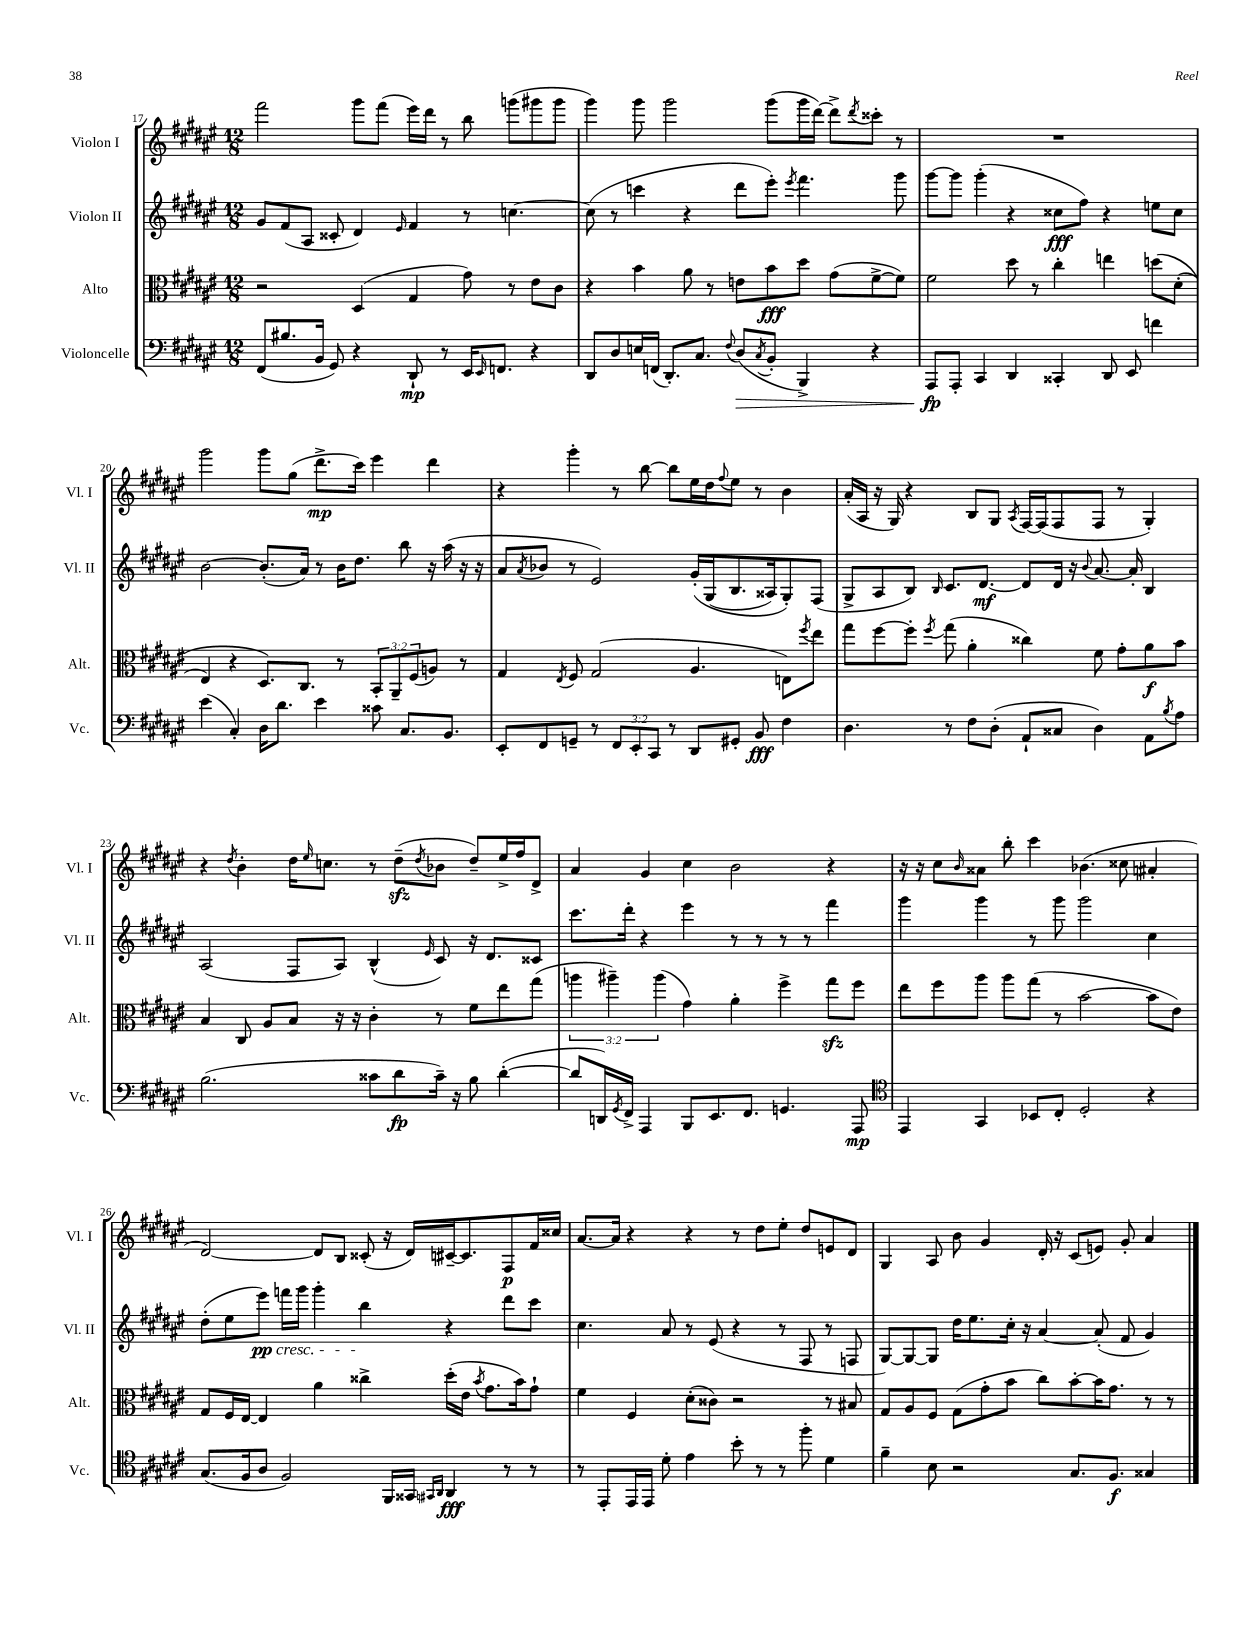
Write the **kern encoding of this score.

**kern	**dynam	**kern	**dynam	**kern	**dynam	**kern	**dynam
*part4	*part4	*part3	*part3	*part2	*part2	*part1	*part1
*staff4	*staff4	*staff3	*staff3	*staff2	*staff2	*staff1	*staff1
*I"Violoncelle	*	*I"Alto	*	*I"Violon II	*	*I"Violon I	*
*I'Vc.	*	*I'Alt.	*	*I'Vl. II	*	*I'Vl. I	*
*clefF4	*	*clefC3	*	*clefG2	*	*clefG2	*
*k[f#c#g#d#a#e#]	*	*k[f#c#g#d#a#e#]	*	*k[f#c#g#d#a#e#]	*	*k[f#c#g#d#a#e#]	*
*M12/8	*	*M12/8	*	*M12/8	*	*M12/8	*
=17	=17	=17	=17	=17	=17	=17	=17
(8FF#/L	.	2r	.	8g#/L	.	2fff#\	.
8.B#X/	.	.	.	(8f#/	.	.	.
.	.	.	.	8A#/J	.	.	.
16BB/Jk	.	.	.	.	.	.	.
8GG#/)	.	.	.	8c##X'/	.	.	.
4r	.	(4D#/	.	4d#/)	.	8ggg#\L	.
.	.	.	.	.	.	(8fff#\J	.
.	.	.	.	16qqe#/	.	.	.
8DD#`/	mp	4G#/	.	4f#/	.	16eee#\LL)	.
.	.	.	.	.	.	16ddd#\JJ	.
8r	.	.	.	.	.	8r	.
16EE#/KL	.	8g#\)	.	8r	.	8bb\	.
16qqEE#/	.	.	.	.	.	.	.
8.FFn/J	.	.	.	.	.	.	.
.	.	8r	.	[4.ccn\	.	(8gggn\L	.
4r	.	8e#\L	.	.	.	8ggg#X\	.
.	.	8c#\J	.	.	.	8ggg#\J	.
=18	=18	=18	=18	=18	=18	=18	=18
8DD#/L	.	4r	.	(8cc\]	.	4ggg#\)	.
8D#/	.	.	.	8r	.	.	.
16En/L	.	4b\	.	4cccn\	.	8ggg#\	.
(16FFn/JJ	.	.	.	.	.	.	.
8.DD#'/L)	.	.	.	.	.	2ggg#\	.
.	.	8a#\	.	4r	.	.	.
8.C#/J	.	.	.	.	.	.	.
.	.	8r	.	.	.	.	.
8qqF#/	.	.	.	.	.	.	.
!	!LO:HP:b	!	!	!	!	!	!
(8D#/L	>	8en\L	.	8ddd#\L	.	.	.
8qC#/	.	.	.	.	.	.	.
8BB'/J	.	8b\	fff	8eee#'\J)	.	(8ggg#\L	.
.	.	.	.	8qeee#/	.	.	.
4BBB^/)	.	8dd#\J	.	4.fff#\	.	16ggg#\L	.
.	.	.	.	.	.	[16ddd#\JJ)	.
.	.	(8g#\L	.	.	.	8ddd#^\L]	.
.	.	.	.	.	.	8qddd#/	.
4r	.	[8f#^\	.	.	.	8ccc##X'\J	.
.	.	8f#\J])	.	8ggg#\	.	8r	.
=19	=19	=19	=19	=19	=19	=19	=19
8AAA#/L	fp	2f#\	.	[8ggg#\L	.	1.r	.
8AAA#'/J	]	.	.	8ggg#\J]	.	.	.
4CC#/	.	.	.	(4ggg#'\	.	.	.
4DD#/	.	8dd#\	.	4r	.	.	.
.	.	8r	.	.	.	.	.
4CC##X'/	.	4cc#'\	.	8cc##X\L	fff	.	.
.	.	.	.	8ff#\J)	.	.	.
8DD#/	.	4een\	.	4r	.	.	.
8EE#/	.	.	.	.	.	.	.
4fn\	.	(8ddn\L	.	8een\L	.	.	.
.	.	(8d#'\J	.	8cc##\J	.	.	.
!!LO:LB:g=z
=20	=20	=20	=20	=20	=20	=20	=20
(4e#\	.	4E#/)	.	[2b\	.	2ggg#\	.
4C#'/)	.	4r	.	.	.	.	.
16D#\KL	.	8.D#/L)	.	(8.b'/L]	.	8ggg#\L	.
8.d#\J	.	.	.	.	.	.	.
.	.	.	.	.	.	(8gg#\J	.
.	.	8.C#/J	.	16a#/Jk)	.	.	.
4e#\	.	.	.	8r	.	8.ddd#^\L	mp
.	.	8r	.	16b\KL	.	.	.
.	.	.	.	8.dd#\J	.	16ccc#\Jk)	.
8c##X\	.	12BB'/L	.	.	.	4eee#\	.
.	.	12AA#~/	.	.	.	.	.
8.C#/L	.	.	.	8bb\	.	.	.
.	.	(12F#/	.	.	.	.	.
.	.	8An/J)	.	16r	.	4ddd#\	.
8.BB/J	.	.	.	(16aa#\	.	.	.
.	.	8r	.	16r	.	.	.
.	.	.	.	16r	.	.	.
=21	=21	=21	=21	=21	=21	=21	=21
8EE#'/L	.	4G#/	.	8a#/L	.	4r	.
.	.	.	.	8qa#/	.	.	.
8FF#/	.	.	.	8b-X/J	.	.	.
.	.	8qE#/	.	.	.	.	.
8GGn~/J	.	8F#/	.	8r	.	4ggg#'\	.
8r	.	(2G#/	.	2e#/)	.	.	.
12FF#/L	.	.	.	.	.	8r	.
12EE#'/	.	.	.	.	.	.	.
.	.	.	.	.	.	[8bb\	.
12CC#/J	.	.	.	.	.	.	.
8r	.	.	.	.	.	8bb\L]	.
8DD#/L	.	4.A#/	.	(16g#'/LL	.	16ee#\L	.
.	.	.	.	(16G#/J	.	16dd#\J	.
.	.	.	.	.	.	8qqff#/	.
8GG#X'/J	.	.	.	8.B/	.	8ee#\J	.
8BB/	fff	.	.	.	.	8r	.
.	.	.	.	16A##X/k)	.	.	.
4F#\	.	8En\L)	.	8G#'/)	.	4b\	.
.	.	8qff#/	.	.	.	.	.
.	.	8ee#\J	.	(8F#/J	.	.	.
=22	=22	=22	=22	=22	=22	=22	=22
4.D#\	.	8gg#\L	.	8G#^/L	.	(16a#'/LL	.
.	.	.	.	.	.	16A#/JJ	.
.	.	[8ff#\	.	8A#/	.	16r	.
.	.	.	.	.	.	16G#/)	.
.	.	8ff#'\J]	.	8B/J)	.	4r	.
.	.	8qff#/	.	16qqB/	.	.	.
8r	.	(8gg#\	.	8.c#/L	.	.	.
8F#\L	.	4a#'\	.	.	.	8B/L	.
.	.	.	.	[8.d#/J	mf	.	.
(8D#'\J	.	.	.	.	.	8G#/J	.
.	.	.	.	.	.	8qA#/	.
8AA#`/L	.	4cc##X\)	.	8d#/L]	.	[16F#/LL	.
.	.	.	.	.	.	(16F#/J]	.
8C##X/J	.	.	.	16d#/Jk	.	8F#/	.
.	.	.	.	16r	.	.	.
.	.	.	.	8qqb/	.	.	.
4D#\)	.	8f#\	.	[8.a#/	.	8F#/J	.
.	.	8g#'\L	.	.	.	8r	.
.	.	.	.	16a#'/]	.	.	.
8AA#\L	.	8a#\	f	4B/	.	4G#'/)	.
8qB/	.	.	.	.	.	.	.
8A#\J	.	8b\J	.	.	.	.	.
!!LO:LB:g=z
=23	=23	=23	=23	=23	=23	=23	=23
(2.B\	.	4B/	.	(2A#/	.	4r	.
.	.	.	.	.	.	8qdd#/	.
.	.	8C#/	.	.	.	4b'\	.
.	.	8A#/L	.	.	.	.	.
.	.	8B/J	.	8F#/L	.	16dd#\KL	.
.	.	.	.	.	.	16qqee#/	.
.	.	.	.	.	.	8.ccn\J	.
.	.	16r	.	8A#/J)	.	.	.
.	.	16r	.	.	.	.	.
8c##X\L	.	4c#'\	.	(4B^^/	.	8r	.
8d#\	fp	.	.	.	.	(8dd#zz~\L	.
.	.	.	.	16qqe#/	.	8qdd#/	.
16c##~\Jk)	.	8r	.	8c#/)	.	8b-X\J	.
16r	.	.	.	.	.	.	.
8B\	.	8f#\L	.	16r	.	8dd#~/L)	.
.	.	.	.	8.d#/L	.	.	.
([4d#'\	.	8ee#\	.	.	.	16ee#^/L	.
.	.	.	.	.	.	16ff#/J	.
.	.	(8gg#\J	.	8c##X/J	.	8d#^/J	.
=24	=24	=24	=24	=24	=24	=24	=24
8d#/L]	.	6aan\	.	8.ccc#\L	.	4a#/	.
16DDn/L)	.	.	.	.	.	.	.
.	.	6aa#X~\)	.	.	.	.	.
8qGG#/	.	.	.	.	.	.	.
16FF#^/JJ	.	.	.	16ddd#'\Jk	.	.	.
4AAA#/	.	.	.	4r	.	4g#/	.
.	.	(6aa#\	.	.	.	.	.
8BBB/L	.	4g#\)	.	4eee#\	.	4cc#\	.
8.EE#/	.	.	.	.	.	.	.
.	.	4a#'\	.	8r	.	2b\	.
8.FF#/J	.	.	.	.	.	.	.
.	.	.	.	8r	.	.	.
4.GGn/	.	4ff#^\	.	8r	.	.	.
.	.	.	.	8r	.	.	.
.	.	8gg#zz\L	.	4fff#\	.	4r	.
8AAA#/	mp	8ff#\J	.	.	.	.	.
=25	=25	=25	=25	=25	=25	=25	=25
*clefC4	*	*	*	*	*	*	*
4EE#/	.	8ee#\L	.	4ggg#\	.	16r	.
.	.	.	.	.	.	16r	.
.	.	8ff#\	.	.	.	8cc#\L	.
.	.	.	.	.	.	16qqb/	.
4GG#/	.	8aa#\J	.	4ggg#\	.	8a##X\J	.
.	.	8aa#\L	.	.	.	8bb'\	.
8BB-X/L	.	(8gg#\J	.	8r	.	4ccc#\	.
8C#'/J	.	8r	.	8ggg#\	.	.	.
2D#'/	.	[2b\	.	2ggg#\	.	(4.b-X\	.
.	.	.	.	.	.	8cc##X\	.
4r	.	8b\L]	.	4cc#\	.	4a#X'/	.
.	.	8e#\J)	.	.	.	.	.
!!LO:LB:g=z
=26	=26	=26	=26	=26	=26	=26	=26
(8.G#/L	.	8G#/L	.	(8dd#'\L	.	[2d#/)	.
.	.	16F#/L	.	8ee#\	.	.	.
16F#/k	.	[16E#/JJ	.	.	.	.	.
!	!	!	!	!LO:TX:b:i:t=cresc.	!	!	!
8A#/J	.	4E#/]	.	8eee#\J)	pp	.	.
2F#/)	.	.	.	16fffn\LL	.	.	.
.	.	.	.	16ggg#\JJ	.	.	.
.	.	4a#\	.	4ggg#'\	.	8d#/L]	.
.	.	.	.	.	.	8B/J	.
.	.	4cc##X^\	.	4bb\	.	(8c##X'/	.
16FF#/LL	.	.	.	.	.	16r	.
16GG##X/JJ	.	.	.	.	.	16d#/LL)	.
16qqGG#X/LL	.	.	.	.	.	.	.
16qqAA#/JJ	.	.	.	.	.	.	.
4AA#/	fff	(16dd#'\LL	.	4r	.	[16c#X~/J	.
.	.	16e#\JJ	.	.	.	8.c#/]	.
.	.	8qb/	.	.	.	.	.
.	.	8.g#\L	.	.	.	.	.
8r	.	.	.	8ddd#\L	.	8F#/	p
.	.	16b\k)	.	.	.	.	.
8r	.	8g#`\J	.	8ccc#\J	.	16f#/L	.
.	.	.	.	.	.	16cc##X/JJ	.
=27	=27	=27	=27	=27	=27	=27	=27
8r	.	4f#\	.	4.cc#\	.	[8.a#/L	.
8EE#'/L	.	.	.	.	.	.	.
.	.	.	.	.	.	16a#/Jk]	.
16EE#/L	.	4F#/	.	.	.	4r	.
16EE#/JJ	.	.	.	.	.	.	.
8d#'\	.	.	.	8a#/	.	.	.
4e#\	.	(8d#'\L	.	8r	.	4r	.
.	.	8c##X\J)	.	(8e#/	.	.	.
8b'\	.	2r	.	4r	.	8r	.
8r	.	.	.	.	.	8dd#\L	.
8r	.	.	.	8r	.	8ee#'\J	.
8ff#'\	.	.	.	8F#/	.	8dd#/L	.
4d#\	.	8r	.	8r	.	8en/	.
.	.	8B#X/	.	8Fn/	.	8d#/J	.
=28	=28	=28	=28	=28	=28	=28	=28
4f#~\	.	8G#/L	.	[8G#/L)	.	4G#/	.
.	.	8A#/	.	8G#/_	.	.	.
8B\	.	8F#/J	.	8G#/J]	.	8A#/	.
2r	.	(8G#\L	.	16dd#\KL	.	8b\	.
.	.	.	.	8.ee#\	.	.	.
.	.	8g#'\	.	.	.	4g#/	.
.	.	8b\J	.	16cc#'\Jk	.	.	.
.	.	.	.	16r	.	.	.
.	.	8cc#\L)	.	[4a#/	.	16d#'/	.
.	.	.	.	.	.	16r	.
8.G#/L	.	[8b'\	.	.	.	(8c#/L	.
.	.	16b\K]	.	(8a#'/]	.	8en/J)	.
8.F#/J	f	8.g#\J	.	.	.	.	.
.	.	.	.	8f#/	.	8g#'/	.
4G##X/	.	8r	.	4g#/)	.	4a#/	.
.	.	8r	.	.	.	.	.
==	==	==	==	==	==	==	==
*-	*-	*-	*-	*-	*-	*-	*-
